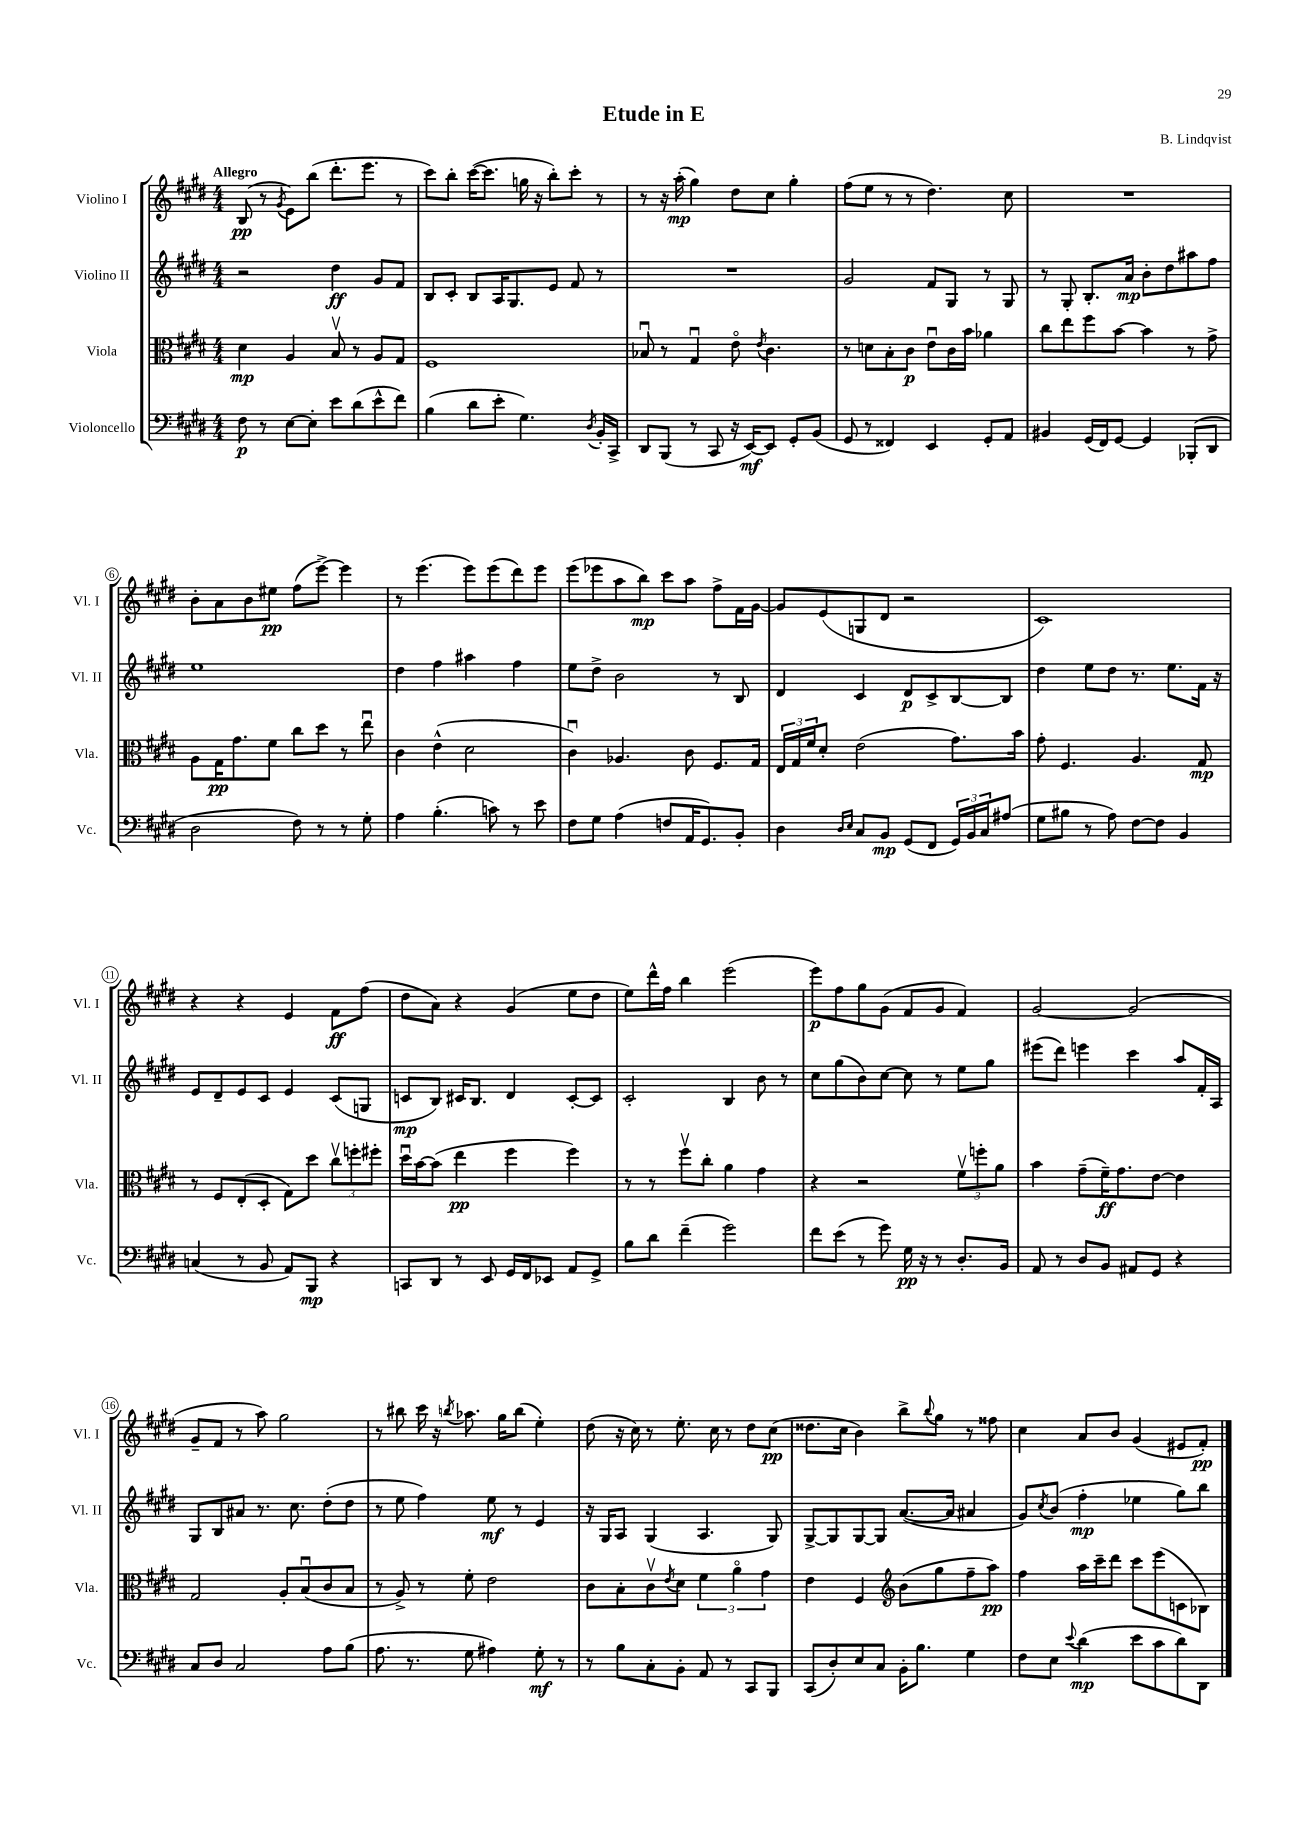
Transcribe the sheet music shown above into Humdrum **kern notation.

**kern	**dynam	**kern	**dynam	**kern	**dynam	**kern	**dynam
*part4	*part4	*part3	*part3	*part2	*part2	*part1	*part1
*staff4	*staff4	*staff3	*staff3	*staff2	*staff2	*staff1	*staff1
*I"Violoncello	*	*I"Viola	*	*I"Violino II	*	*I"Violino I	*
*I'Vc.	*	*I'Vla.	*	*I'Vl. II	*	*I'Vl. I	*
*clefF4	*	*clefC3	*	*clefG2	*	*clefG2	*
*k[f#c#g#d#]	*	*k[f#c#g#d#]	*	*k[f#c#g#d#]	*	*k[f#c#g#d#]	*
*M4/4	*	*M4/4	*	*M4/4	*	*M4/4	*
=1	=1	=1	=1	=1	=1	=1	=1
!	!	!	!	!	!	!LO:TX:a:B:t=Allegro	!
8F#\	p	4d#\	mp	2r	.	(8B/	pp
8r	.	.	.	.	.	8r	.
.	.	.	.	.	.	8qg#/	.
[8E\L	.	4A/	.	.	.	8e\L)	.
8E'\J]	.	.	.	.	.	(8bb\J	.
8e\L	.	8Bv/	.	4dd#\	ff	8.ddd#'\L	.
(8d#\	.	8r	.	.	.	.	.
.	.	.	.	.	.	8.eee\J	.
8e^^\	.	8A/L	.	8g#/L	.	.	.
8f#\J)	.	8G#/J	.	8f#/J	.	8r	.
=2	=2	=2	=2	=2	=2	=2	=2
(4B\	.	1F#	.	8B/L	.	8ccc#\L)	.
.	.	.	.	8c#'/J	.	8bb'\J	.
8d#\L	.	.	.	8B/L	.	([16ccc#\KL	.
.	.	.	.	.	.	8.ccc#\J]	.
8e'\J	.	.	.	16A/K	.	.	.
.	.	.	.	8.G#/	.	.	.
4.G#\)	.	.	.	.	.	16ggn\	.
.	.	.	.	.	.	16r	.
.	.	.	.	8e/J	.	8bb'\L)	.
.	.	.	.	8f#/	.	8ccc#'\J	.
8qD#/	.	.	.	.	.	.	.
16BB'/LL	.	.	.	8r	.	8r	.
16CC#^/JJ	.	.	.	.	.	.	.
=3	=3	=3	=3	=3	=3	=3	=3
8DD#/L	.	8B-Xu/	.	1r	.	8r	.
(8BBB/J	.	8r	.	.	.	16r	.
.	.	.	.	.	.	(16aa'\	mp
8r	.	4G#u/	.	.	.	4gg#\)	.
8CC#/	.	.	.	.	.	.	.
16r	.	8e\	.	.	.	8dd#\L	.
[16EE/KL)	mf	.	.	.	.	.	.
.	.	8qe/	.	.	.	.	.
8EE/J]	.	4.c#\	.	.	.	8cc#\J	.
8GG#'/L	.	.	.	.	.	4gg#'\	.
(8BB/J	.	.	.	.	.	.	.
=4	=4	=4	=4	=4	=4	=4	=4
8GG#/	.	8r	.	2g#/	.	(8ff#\L	.
8r	.	8dn\L	.	.	.	8ee\J	.
4FF##X/)	.	8B'\	.	.	.	8r	.
.	.	8c#\J	p	.	.	8r	.
4EE/	.	8eu\L	.	8f#/L	.	4.dd#\)	.
.	.	16c#\L	.	8G#/J	.	.	.
.	.	16b\JJ	.	.	.	.	.
8GG#'/L	.	4a-X\	.	8r	.	.	.
8AA/J	.	.	.	8G#/	.	8cc#\	.
=5	=5	=5	=5	=5	=5	=5	=5
4BB#X/	.	8cc#\L	.	8r	.	1r	.
.	.	8ee\	.	8G#'/	.	.	.
(16GG#/LL	.	8ff#\	.	8.B'/L	.	.	.
16FF#/J)	.	.	.	.	.	.	.
[8GG#/J	.	[8b\J	.	.	.	.	.
.	.	.	.	16a/Jk	mp	.	.
4GG#/]	.	4b\]	.	8b'\L	.	.	.
.	.	.	.	8dd#\	.	.	.
(8BBB-X'/L	.	8r	.	8aa#X\	.	.	.
8DD#/J	.	8g#^\	.	8ff#\J	.	.	.
!!LO:LB:g=z
=6	=6	=6	=6	=6	=6	=6	=6
2D#\	.	8A\L	.	1ee	.	8b'\L	.
.	.	16G#\K	pp	.	.	8a\	.
.	.	8.g#\	.	.	.	.	.
.	.	.	.	.	.	8b\	.
.	.	8f#\J	.	.	.	8ee#X\J	pp
8F#\)	.	8cc#\L	.	.	.	(8ff#\L	.
8r	.	8dd#\J	.	.	.	[8eee^\J)	.
8r	.	8r	.	.	.	4eee\]	.
8G#'\	.	8eeu\	.	.	.	.	.
=7	=7	=7	=7	=7	=7	=7	=7
4A\	.	4c#\	.	4dd#\	.	8r	.
.	.	.	.	.	.	(4.eee\	.
(4.B'\	.	(4e^^\	.	4ff#\	.	.	.
.	.	2d#\	.	4aa#X\	.	8eee\L)	.
8cn\)	.	.	.	.	.	(8eee\	.
8r	.	.	.	4ff#\	.	8ddd#\)	.
8e\	.	.	.	.	.	8eee\J	.
=8	=8	=8	=8	=8	=8	=8	=8
8F#\L	.	4c#u\)	.	8ee\L	.	(8eee\L	.
8G#\J	.	.	.	8dd#^\J	.	8eee-X\	.
(4A\	.	4.A-X/	.	2b\	.	8aa\	.
.	.	.	.	.	.	8bb\J)	mp
8Fn/L	.	.	.	.	.	8ccc#\L	.
16AA/K	.	8c#\	.	.	.	8aa\J	.
8.GG#/)	.	.	.	.	.	.	.
.	.	8.F#/L	.	8r	.	8ff#^\L	.
8BB'/J	.	.	.	8B/	.	16f#\L	.
.	.	16G#/Jk	.	.	.	[16g#\JJ	.
=9	=9	=9	=9	=9	=9	=9	=9
4D#\	.	24E/LL	.	4d#/	.	8g#/L]	.
.	.	24G#/	.	.	.	.	.
.	.	24f#/J	.	.	.	.	.
.	.	8d#'/J	.	.	.	(8e/	.
16qqD#/LL	.	.	.	.	.	.	.
16qqE/JJ	.	.	.	.	.	.	.
8C#/L	.	(2e\	.	4c#/	.	8Gn/	.
8BB/J	mp	.	.	.	.	8d#/J	.
(8GG#/L	.	.	.	8d#/L	p	2r	.
8FF#/J	.	.	.	8c#^/	.	.	.
24GG#/LL)	.	8.g#\L)	.	[8B/	.	.	.
24BB/	.	.	.	.	.	.	.
24C#/J	.	.	.	.	.	.	.
(8A#X/J	.	.	.	8B/J]	.	.	.
.	.	16b\Jk	.	.	.	.	.
=10	=10	=10	=10	=10	=10	=10	=10
8G#\L	.	8g#'\	.	4dd#\	.	1c#)	.
8B#X\J	.	4.F#/	.	.	.	.	.
8r	.	.	.	8ee\L	.	.	.
8A\)	.	.	.	8dd#\J	.	.	.
[8F#\L	.	4.A/	.	8.r	.	.	.
8F#\J]	.	.	.	.	.	.	.
.	.	.	.	8.ee\L	.	.	.
4BB/	.	.	.	.	.	.	.
.	.	8G#/	mp	16f#\Jk	.	.	.
.	.	.	.	16r	.	.	.
!!LO:LB:g=z
=11	=11	=11	=11	=11	=11	=11	=11
(4Cn/	.	8r	.	8e/L	.	4r	.
.	.	8F#/L	.	8d#~/	.	.	.
8r	.	(8E'/	.	8e/	.	4r	.
8BB/	.	8D#'/J	.	8c#/J	.	.	.
8AA/L)	.	8G#\L)	.	4e/	.	4e/	.
8BBB/J	mp	8dd#\J	.	.	.	.	.
4r	.	12cc#v\L	.	(8c#/L	.	8f#\L	ff
.	.	12ffn'\	.	.	.	.	.
.	.	.	.	8Gn/J	.	(8ff#\J	.
.	.	12ff#X'\J	.	.	.	.	.
=12	=12	=12	=12	=12	=12	=12	=12
8CCn/L	.	16dd#u\LL	.	8cn/L	mp	8dd#\L	.
.	.	[16b\J	.	.	.	.	.
8DD#/J	.	(8b\J]	.	8B/J)	.	8a\J)	.
8r	.	4ee\	pp	16c#X/KL	.	4r	.
.	.	.	.	8.B/J	.	.	.
8EE/	.	.	.	.	.	.	.
16GG#/LL	.	4ff#\	.	4d#/	.	(4g#/	.
16FF#/J	.	.	.	.	.	.	.
8EE-X/J	.	.	.	.	.	.	.
8AA/L	.	4ff#\)	.	[8c#'/L	.	8ee\L	.
8GG#^/J	.	.	.	8c#/J]	.	8dd#\J	.
=13	=13	=13	=13	=13	=13	=13	=13
8B\L	.	8r	.	2c#'/	.	8ee\L)	.
8d#\J	.	8r	.	.	.	16ddd#^^\L	.
.	.	.	.	.	.	16ff#\JJ	.
(4f#~\	.	8ff#v\L	.	.	.	4bb\	.
.	.	8cc#'\J	.	.	.	.	.
2g#\)	.	4a\	.	4B/	.	(2eee\	.
.	.	4g#\	.	8b\	.	.	.
.	.	.	.	8r	.	.	.
=14	=14	=14	=14	=14	=14	=14	=14
8f#\L	.	4r	.	8cc#\L	.	8eee\L)	p
(8e\J	.	.	.	(8gg#\	.	8ff#\	.
8r	.	2r	.	8b\)	.	8gg#\	.
8g#\)	.	.	.	[8cc#\J	.	(8g#\J	.
16G#\	pp	.	.	8cc#\]	.	8f#/L	.
16r	.	.	.	.	.	.	.
8r	.	.	.	8r	.	8g#/J	.
8.D#'/L	.	12f#v\L	.	8ee\L	.	4f#/)	.
.	.	12ffn'\	.	.	.	.	.
.	.	.	.	8gg#\J	.	.	.
.	.	12a\J	.	.	.	.	.
16BB/Jk	.	.	.	.	.	.	.
=15	=15	=15	=15	=15	=15	=15	=15
8AA/	.	4b\	.	(8eee#X\L	.	[2g#/	.
8r	.	.	.	8ddd#\J)	.	.	.
8D#/L	.	(8g#~\L	.	4eeen\	.	.	.
8BB/J	.	16f#~\K)	ff	.	.	.	.
.	.	8.g#\	.	.	.	.	.
8AA#X/L	.	.	.	4ccc#\	.	(2g#/]	.
8GG#/J	.	[8e\J	.	.	.	.	.
4r	.	4e\]	.	8aa/L	.	.	.
.	.	.	.	16f#'/L	.	.	.
.	.	.	.	16A/JJ	.	.	.
!!LO:LB:g=z
=16	=16	=16	=16	=16	=16	=16	=16
8C#/L	.	2G#/	.	8G#/L	.	8g#~/L	.
8D#/J	.	.	.	8B/	.	8f#/J	.
2C#/	.	.	.	8a#X/J	.	8r	.
.	.	.	.	8.r	.	8aa\)	.
.	.	8A'/L	.	.	.	2gg#\	.
.	.	.	.	8.cc#\	.	.	.
.	.	(8Bu/	.	.	.	.	.
8A\L	.	8c#/	.	(8dd#'\L	.	.	.
(8B\J	.	8B/J	.	8dd#\J	.	.	.
=17	=17	=17	=17	=17	=17	=17	=17
8.A\	.	8r	.	8r	.	8r	.
.	.	8A^/)	.	8ee\	.	8bb#X\	.
8.r	.	.	.	.	.	.	.
.	.	8r	.	4ff#\)	.	16ccc#\	.
.	.	.	.	.	.	16r	.
.	.	.	.	.	.	8qbbn/	.
8G#\	.	8f#'\	.	.	.	8.aa-X\	.
4A#X\)	.	2e\	.	8ee\	mf	.	.
.	.	.	.	.	.	16gg#\KL	.
.	.	.	.	8r	.	(8bb\J	.
8G#'\	mf	.	.	4e/	.	4ee'\)	.
8r	.	.	.	.	.	.	.
=18	=18	=18	=18	=18	=18	=18	=18
8r	.	8c#\L	.	16r	.	(8dd#\	.
.	.	.	.	16G#/KL	.	.	.
8B\L	.	8B'\	.	8A/J	.	16r	.
.	.	.	.	.	.	16cc#\)	.
8C#'\	.	8c#v\	.	(4G#/	.	8r	.
.	.	8qe/	.	.	.	.	.
8BB'\J	.	8d#\J	.	.	.	8.ee'\	.
8AA/	.	6f#\	.	4.A/	.	.	.
.	.	.	.	.	.	16cc#\	.
8r	.	.	.	.	.	8r	.
.	.	6a\	.	.	.	.	.
8CC#/L	.	.	.	.	.	8dd#\L	.
.	.	6g#\	.	.	.	.	.
8BBB/J	.	.	.	8G#/)	.	(8cc#\J	pp
=19	=19	=19	=19	=19	=19	=19	=19
(8CC#/L	.	4e\	.	[8G#^/L	.	8.dd##X\L	.
8D#'/)	.	.	.	8G#/]	.	.	.
.	.	.	.	.	.	16cc#\Jk	.
8E/	.	4F#/	.	[8G#/	.	4b\)	.
8C#/J	.	.	.	8G#/J]	.	.	.
*	*	*clefG2	*	*	*	*	*
16BB'\KL	.	(8b\L	.	([8.a/L	.	8bb^\L	.
8.B\J	.	.	.	.	.	.	.
.	.	.	.	.	.	8qqbb/	.
.	.	8gg#\	.	.	.	8gg#\J	.
.	.	.	.	16a/Jk]	.	.	.
4G#\	.	8ff#~\	.	4a#X/	.	8r	.
.	.	8aa\J)	pp	.	.	8ff##X\	.
=20	=20	=20	=20	=20	=20	=20	=20
8F#\L	.	4ff#\	.	8g#/L)	.	4cc#\	.
.	.	.	.	8qcc#/	.	.	.
8E\J	.	.	.	(8b/J	.	.	.
8qqe/	.	.	.	.	.	.	.
(4d#\	mp	16aa\LL	.	4ff#'\	mp	8a/L	.
.	.	16ccc#~\J	.	.	.	.	.
.	.	8ddd#\J	.	.	.	8b/J	.
8e\L	.	8ccc#\L	.	4ee-X\	.	(4g#/	.
8c#\	.	(8eee\	.	.	.	.	.
8d#\)	.	8cn\	.	8gg#\L)	.	8e#X/L	.
8DD#\J	.	8B-X\J)	.	8bb\J	.	8f#'/J)	pp
==	==	==	==	==	==	==	==
*-	*-	*-	*-	*-	*-	*-	*-
